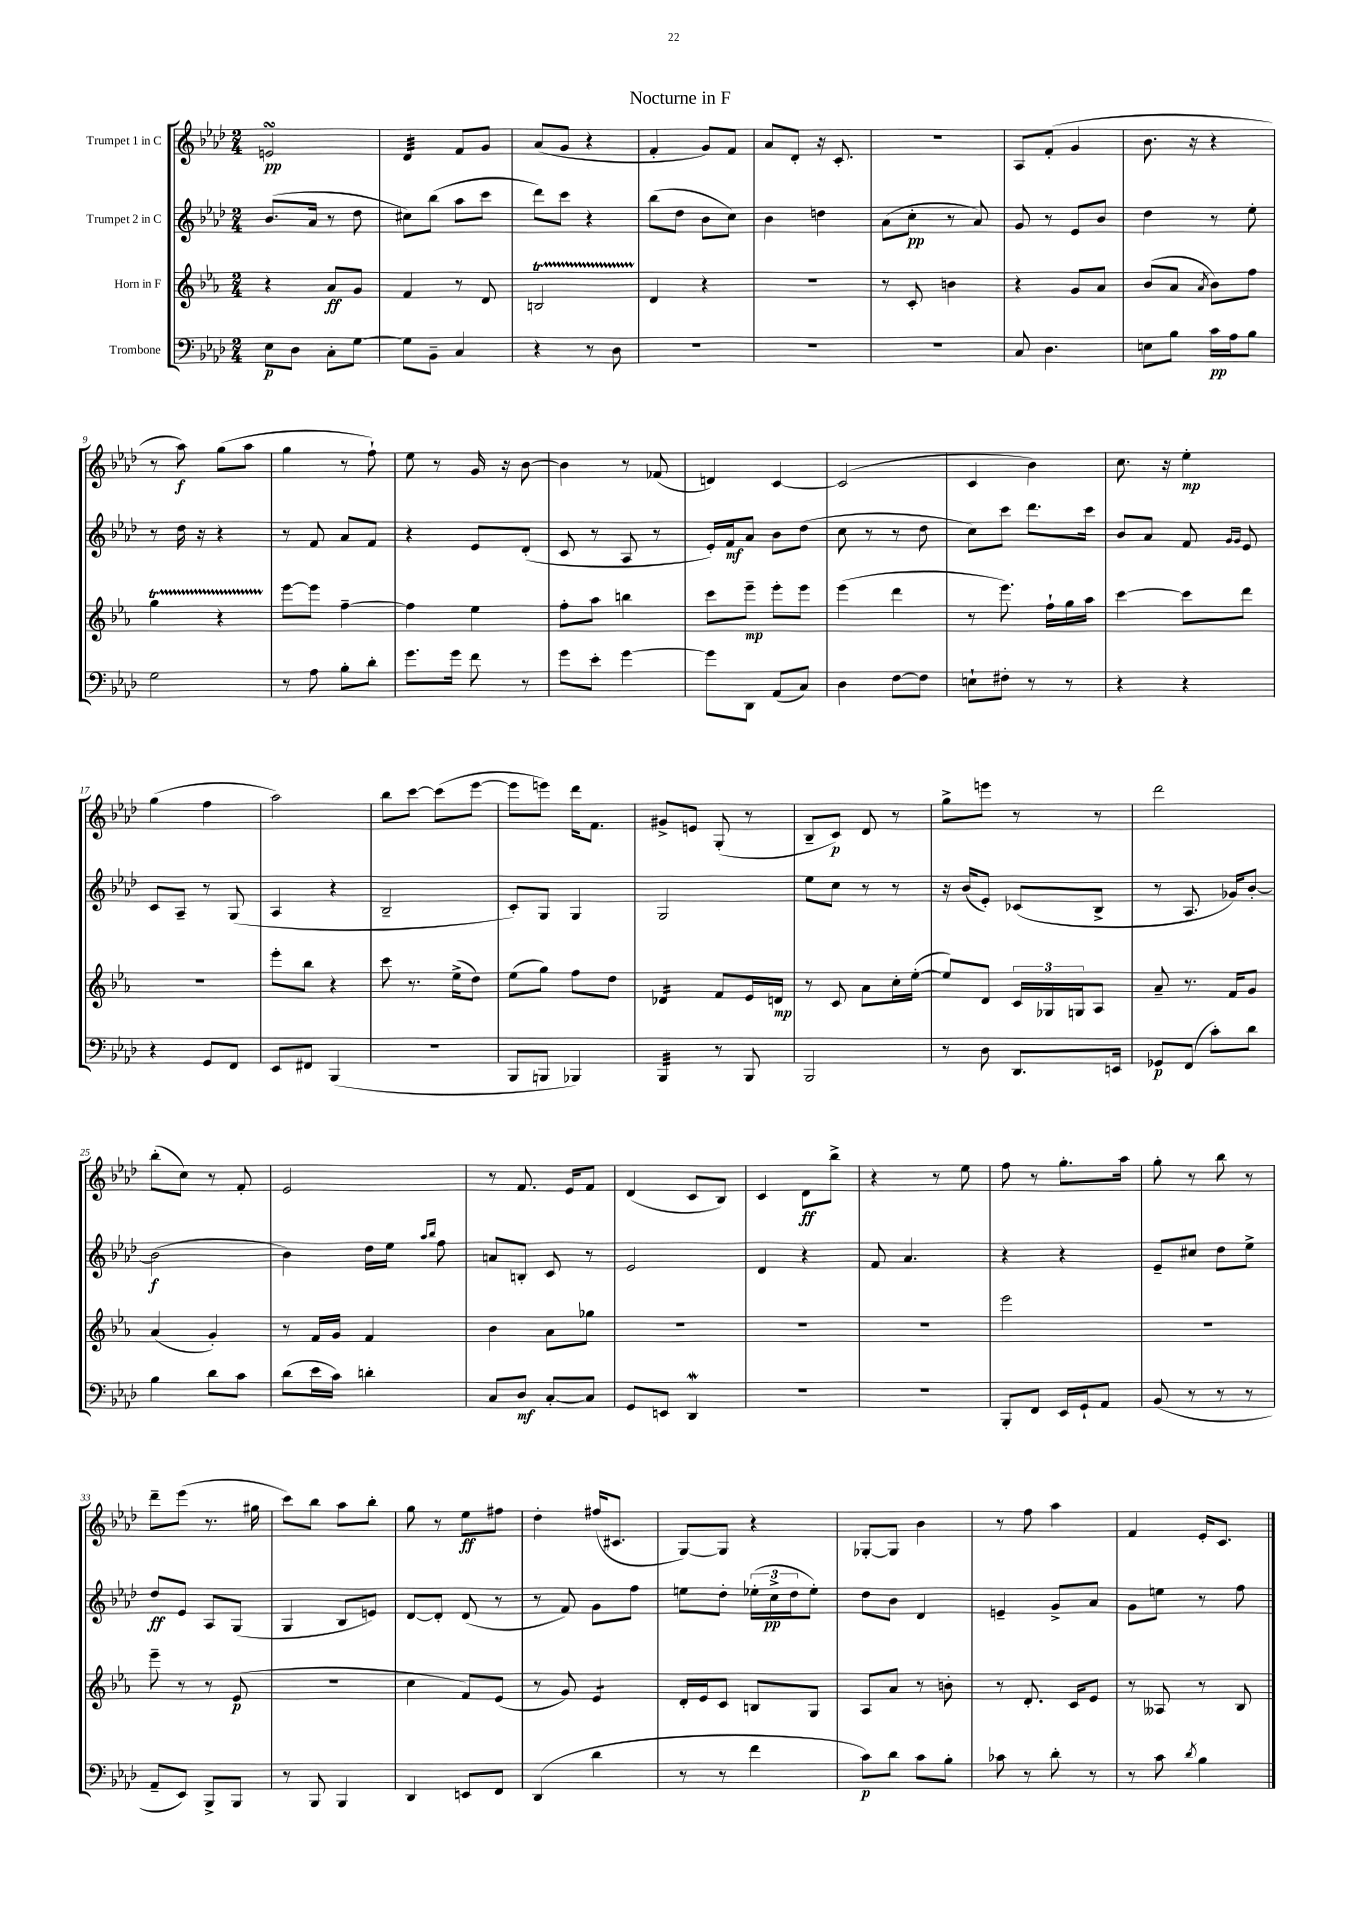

**kern	**kern	**kern	**kern
*staff4	*staff3	*staff2	*staff1
*clefF4	*clefG2	*clefG2	*clefG2
*k[b-e-a-d-]	*k[b-e-a-]	*k[b-e-a-d-]	*k[b-e-a-d-]
*M2/4	*M2/4	*M2/4	*M2/4
8E-\L	4r	(8.b-/L	2e/
8D-\J	.	.	.
.	.	16a-/Jk	.
8C'\L	8a-/L	8r	.
[8G\J	8g/J	8dd-\	.
=	=	=	=
8G\]L	4f/	8cc#\L)	4d-/
8BB-~\J	.	(8bb-\J	.
4C/	8r	8aa-\L	8f/L
.	8d/	8ccc\J	8g/J
=	=	=	=
4r	2B/	8ddd-\L)	(8a-/L
.	.	8ccc\J	8g/J
8r	.	4r	4r
8D-\	.	.	.
=	=	=	=
2r	4d/	(8bb-\L	4f'/
.	.	8dd-\J	.
.	4r	8b-\L	8g/L)
.	.	8cc\J)	8f/J
=	=	=	=
2r	2r	4b-\	8a-/L
.	.	.	8d-'/J
.	.	4dd\	16r
.	.	.	8.c'/
=	=	=	=
2r	8r	(8a-\L	2r
.	8c'/	8cc'\J	.
.	4b\	8r	.
.	.	8a-/)	.
=	=	=	=
8C/	4r	8g/	8A-/L
4.D-\	.	8r	(8f'/J
.	8g/L	8e-/L	4g/
.	8a-/J	8b-/J	.
=	=	=	=
8E\L	(8b-/L	4dd-\	8.b-\
8B-\J	8a-/J	.	.
.	.	.	16r
.	8qa-/	.	.
16c\LL	8b-\L)	8r	4r
16A-\J	.	.	.
8B-\J	8ff\J	8ee-'\	.
=	=	=	=
2G\	4gg\	8r	8r
.	.	16dd-\	8aa-\)
.	.	16r	.
.	4r	4r	(8gg\L
.	.	.	8aa-\J
=	=	=	=
8r	[8eee-\L	8r	4gg\
8A-\	8eee-\]J	8f/	.
8B-'\L	[4ff~\	8a-/L	8r
8d-'\J	.	8f/J	8ff`\)
=	=	=	=
8.g\L	4ff\]	4r	8ee-\
.	.	.	8r
16g\Jk	.	.	.
8f\	4ee-\	8e-/L	16g/
.	.	.	16r
8r	.	(8d-'/J	[8b-\
=	=	=	=
8g\L	8ff'\L	8c/	4b-\]
8e-'\J	8aa-\J	8r	.
[4g\	4bb\	8A-/	8r
.	.	8r	(8f-/
=	=	=	=
8g\]L	8ccc\L	16e-'/LL)	4d/)
.	.	16f/J	.
8DD-\J	8eee-~\J	8a-/J	.
(8AA-/L	8eee-'\L	8b-\L	[4c/
8C/J)	8eee-\J	(8dd-\J	.
=	=	=	=
4D-\	(4eee-\	8cc\	(2c/]
.	.	8r	.
[8F\L	4ddd\	8r	.
8F\]J	.	8dd-\	.
=	=	=	=
8E`\L	8r	8cc\L)	4c/
8F#'\J	8.eee-\)	8ccc\J	.
8r	.	8.ddd-\L	4b-\)
.	16ff`\LL	.	.
8r	16gg\	.	.
.	16aa-\JJ	16ccc\Jk	.
=	=	=	=
4r	[4ccc\	8b-/L	8.cc\
.	.	8a-/J	.
.	.	.	16r
4r	8ccc\]L	8f/	4ee-'\
.	.	16qqg/LL	.
.	.	16qqg/JJ	.
.	8ddd\J	8e-/	.
=	=	=	=
4r	2r	8c/L	(4gg\
.	.	8A-~/J	.
8GG/L	.	8r	4ff\
8FF/J	.	(8G/	.
=	=	=	=
8EE-/L	8eee-'\L	4A-/	2aa-\)
8FF#/J	8bb-\J	.	.
(4BBB-/	4r	4r	.
=	=	=	=
2r	8ccc\	2B-~/	8bb-\L
.	8.r	.	[8ccc\J
.	.	.	(8ccc\]L
.	(16ee-^\LK	.	.
.	8dd\J)	.	[8eee-\J
=	=	=	=
8BBB-/L	(8ee-\L	8c'/L)	8eee-\]L
8BBB/J	8gg\J)	8G/J	8eee\J)
4BBB-/)	8ff\L	4G/	16ddd-\LK
.	.	.	8.f\J
.	8dd\J	.	.
=	=	=	=
4BBB-/	4d-/	2G/	8g#^/L
.	.	.	8e/J
8r	8f/L	.	(8G'/
8BBB-/	16e-/L	.	8r
.	16d/JJ	.	.
=	=	=	=
2BBB-/	8r	8ee-\L	8B-~/L
.	8c/	8cc\J	8c/J)
.	8a-\L	8r	8d-/
.	16cc'\L	8r	8r
.	([16ee-'\JJ	.	.
=	=	=	=
8r	8ee-/]L)	16r	8gg^\L
.	.	(16b-/LK	.
8D-\	8d/J	8e-'/J)	8eee\J
8.DD-/L	24c/LL	(8c-/L	8r
.	24G-/	.	.
.	24G/J	.	.
.	8A-/J	8B-^/J	8r
16EE/Jk	.	.	.
=	=	=	=
8GG-/L	8a-~/	8r	2ddd-\
(8FF/J	8.r	8.A-/	.
8c'\L)	.	.	.
.	16f/LK	16g-/LK)	.
8d-\J	8g/J	[8b-'/J	.
=	=	=	=
4B-\	(4a-/	(2b-\]	(8bb-'\L
.	.	.	8cc\J)
8d-\L	4g'/)	.	8r
8c\J	.	.	8f'/
=	=	=	=
(8d-\L	8r	4b-\)	2e-/
16e-\L	16f/LL	.	.
16c\JJ)	16g/JJ	.	.
4d'\	4f/	16dd-\LL	.
.	.	16ee-\JJ	.
.	.	16qqaa-/LL	.
.	.	16qqbb-/JJ	.
.	.	8ff\	.
=	=	=	=
8C/L	4b-\	8a/L	8r
8D-/J	.	8B'/J	8.f/
[8C'/L	8a-\L	8c/	.
.	.	.	16e-/LK
8C/]J	8gg-\J	8r	8f/J
=	=	=	=
8GG/L	2r	2e-/	(4d-/
8EE/J	.	.	.
4DD-/	.	.	8c/L
.	.	.	8B-/J)
=	=	=	=
2r	2r	4d-/	4c/
.	.	4r	8d-\L
.	.	.	8bb-^\J
=	=	=	=
2r	2r	8f/	4r
.	.	4.a-/	.
.	.	.	8r
.	.	.	8ee-\
=	=	=	=
8BBB-'/L	2eee-\	4r	8ff\
8FF/J	.	.	8r
16EE-/LL	.	4r	8.gg'\L
16GG`/J	.	.	.
8AA-/J	.	.	.
.	.	.	16aa-\Jk
=	=	=	=
(8BB-/	2r	8e-~/L	8gg'\
8r	.	8cc#/J	8r
8r	.	8dd-\L	8bb-\
8r	.	8ee-^\J	8r
=	=	=	=
8AA-~/L	8eee-~\	8dd-/L	8ddd-~\L
8EE-/J)	8r	8e-/J	(8eee-\J
8BBB-^/L	8r	8A-/L	8.r
8BBB-/J	(8e-/	(8G/J	.
.	.	.	16gg#\
=	=	=	=
8r	2r	4G/	8ccc\L)
8BBB-/	.	.	8bb-\J
4BBB-/	.	8B-/L	8aa-\L
.	.	8e/J)	8bb-'\J
=	=	=	=
4DD-/	4cc\	[8d-/L	8gg\
.	.	8d-'/]J	8r
8EE/L	8f/L)	(8d-/	8ee-\L
8FF/J	(8e-/J	8r	8ff#\J
=	=	=	=
(4DD-/	8r	8r	4dd-'\
.	8g/)	8f/)	.
4d-\	4e-/	8g\L	(16ff#/LK
.	.	.	8.c#/J
.	.	8ff\J	.
=	=	=	=
8r	16d'/LL	8ee\L	[8G/L)
.	16e-/J	.	.
8r	8c/J	8dd-'\J	8G/]J
4f\	8B/L	(24ee-'\LL	4r
.	.	24cc^\	.
.	.	24dd-\J	.
.	8G/J	8ee-'\J)	.
=	=	=	=
8c\L)	8A-/L	8dd-\L	[8G-'/L
8d-\J	8a-/J	8b-\J	8G-/]J
8c\L	8r	4d-/	4b-\
8B-'\J	8b'\	.	.
=	=	=	=
8c-\	8r	4e~/	8r
8r	8.d'/	.	8ff\
8d-'\	.	8g^/L	4aa-\
.	16c/LK	.	.
8r	8e-/J	8a-/J	.
=	=	=	=
8r	8r	8g\L	4f/
8c\	8A--/	8ee\J	.
8qd-/	.	.	.
4B-\	8r	8r	16e-'/LK
.	.	.	8.c/J
.	8B-/	8ff\	.
==	==	==	==
*-	*-	*-	*-
